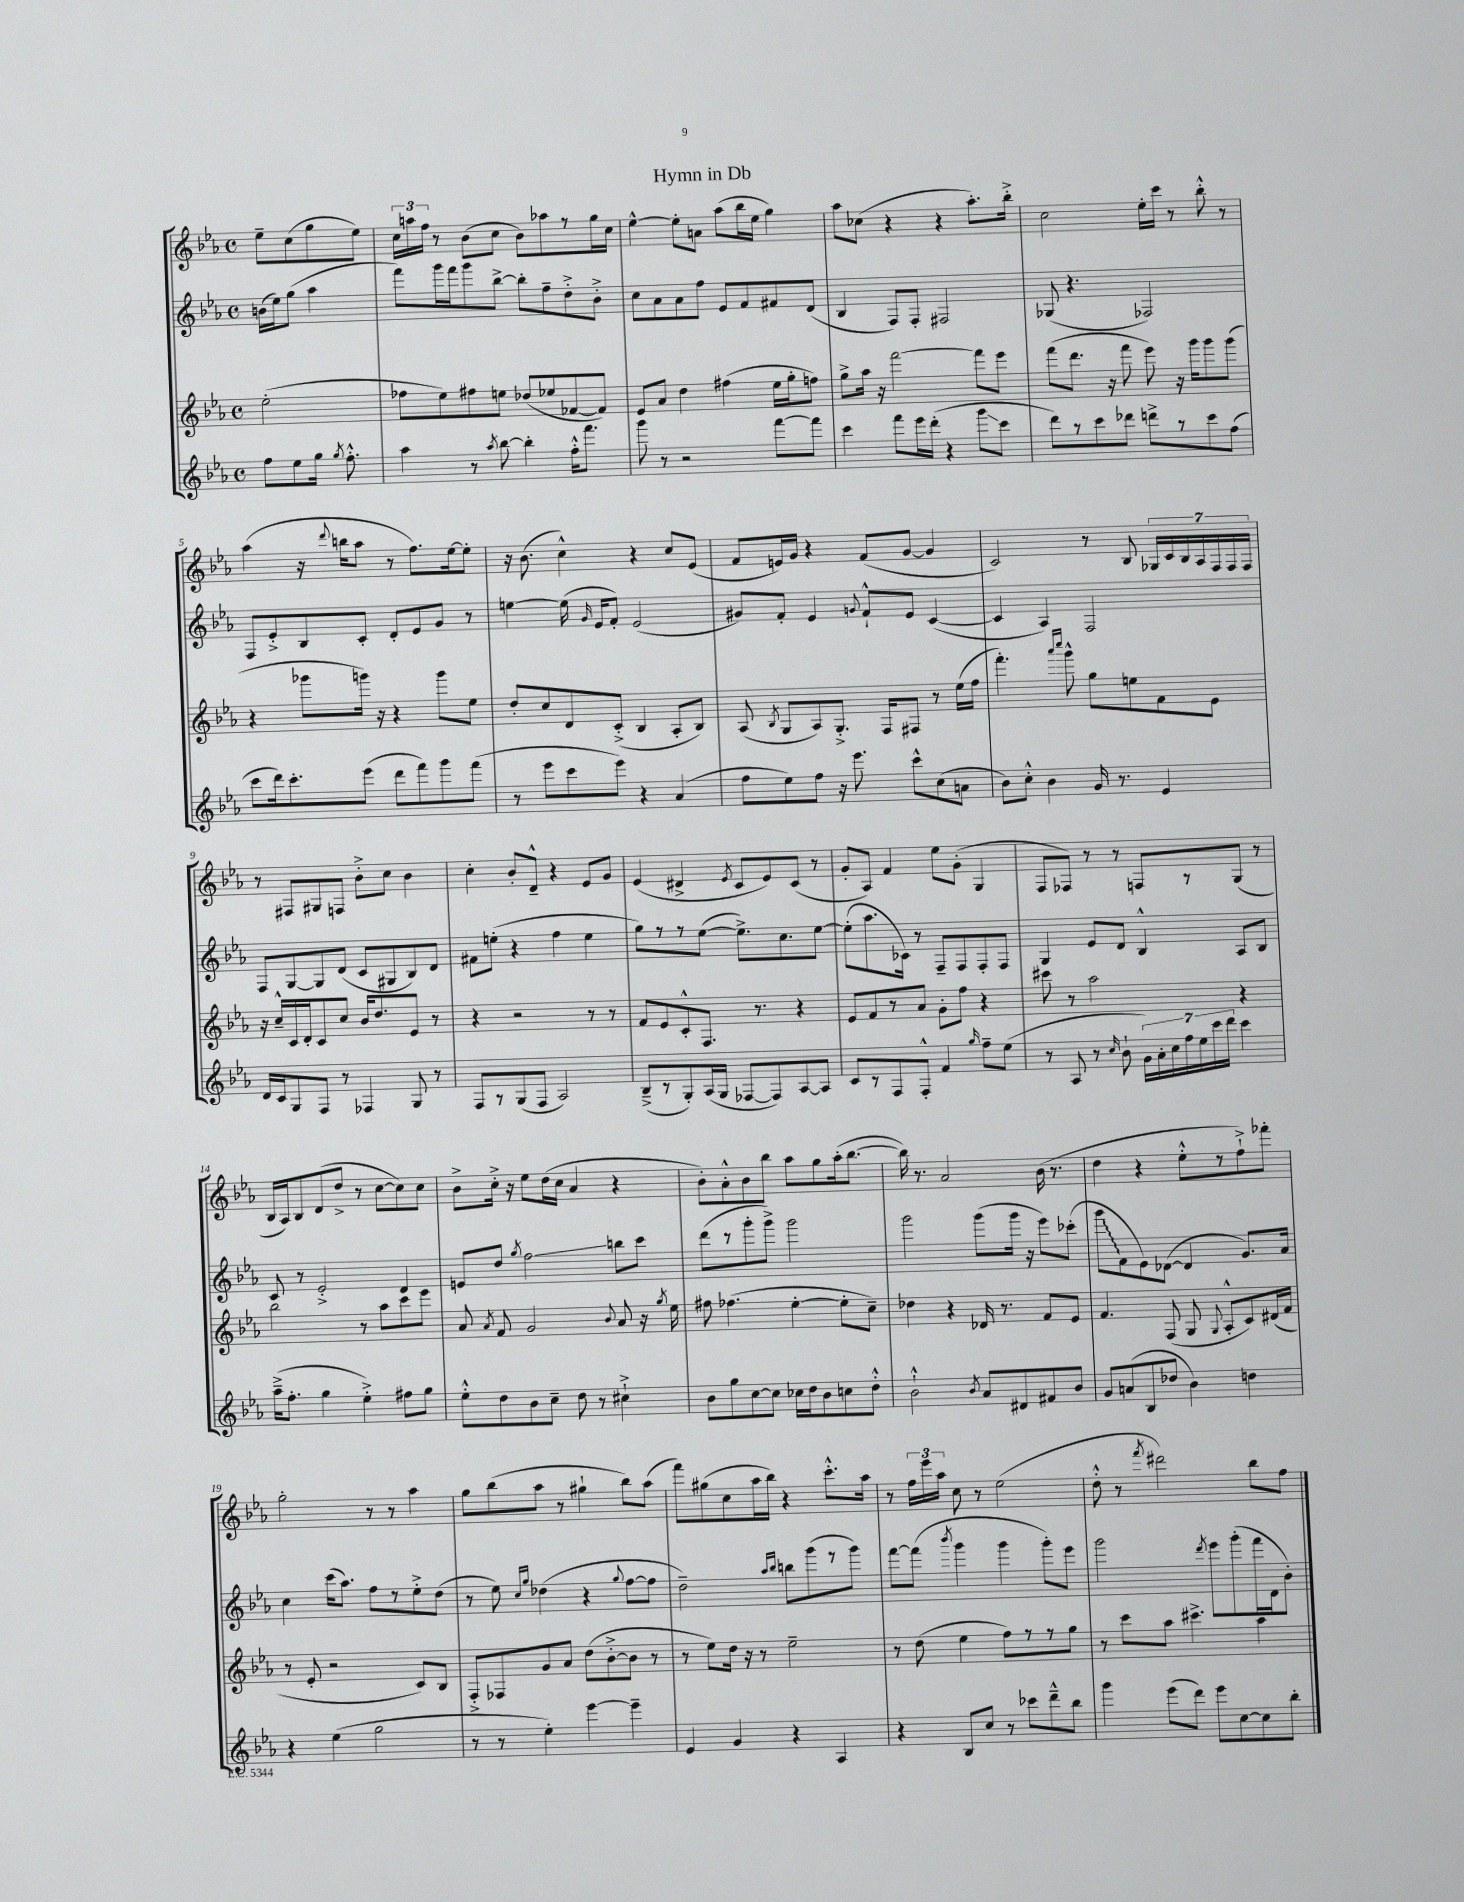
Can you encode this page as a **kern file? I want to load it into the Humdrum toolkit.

**kern	**kern	**kern	**kern
*staff4	*staff3	*staff2	*staff1
*clefG2	*clefG2	*clefG2	*clefG2
*k[b-e-a-]	*k[b-e-a-]	*k[b-e-a-]	*k[b-e-a-]
*M4/4	*M4/4	*M4/4	*M4/4
*met(c)	*met(c)	*met(c)	*met(c)
8ff\L	(2ee-'\	(16b\LL	8ee-~\L
.	.	16ee-\J)	.
8ee-\	.	(8gg\J	(8cc\
16gg\Jk	.	4aa-\	8gg\
8qgg/	.	.	.
8.ff'^^\	.	.	.
.	.	.	8ee-\J)
=	=	=	=
4aa-\	8ff-\L	8fff\L)	24cc\LL
.	.	.	24aa\
.	.	.	24ff\JJ
.	8ee-\)	16ggg\L	8r
.	.	16fff\J	.
8r	8ff#\	8ggg\	(8b-\L
8qaa-/	.	.	.
[8bb-\	8ee\J	[8bb-^\J	8cc\J
4bb-'\]	(8dd-/L	8bb-'\]L	8b-\L)
.	8ee-/	8ff~\	8aa-\
16ff'^^\LK	[8f-/	8dd'^\	8r
8.fff\J	.	.	.
.	8f-/]J)	8b-'^\J	16gg\L
.	.	.	16cc\JJ
=	=	=	=
8ggg\	8e-/L	8cc\L	[4ee-^^\
8r	8a-/J	8a-\	.
2r	4dd\	8a-\	8ee-'\]L
.	.	8ff\J	8a\J
.	(4ff#\	8e-/L	(8aa-\L
.	.	8f/	16bb-\L
.	.	.	16ee-\JJ
[8fff\L	16ee-\LL	8f#/	4gg\)
.	16gg'\J	.	.
8fff\]J	8ff\J)	(8d/J	.
=	=	=	=
4ccc\	8gg^\L	4B-/	8aa-\L
.	16aa-\Jk	.	(8cc-\J
.	16r	.	.
8fff\L	[2fff\	8F/L)	4r
16eee-\L	.	8F'/J	.
(16ddd'\JJ	.	.	.
4r	.	2F#/	4r
8ggg\L	8fff\]L	.	8.aa-'\L)
8ccc\J	8eee-\J	.	.
.	.	.	16bb-'^\Jk
=	=	=	=
8ddd\L)	(8fff\L	(8G-/	2cc\
8r	8.ddd\J	4.r	.
8ccc\	.	.	.
.	16r	.	.
8ddd-\J	8fff\	.	.
8ddd^\L	8eee-\)	2F-/)	16ee-'\LL
.	.	.	16ccc\JJ
8r	16r	.	8r
.	16ggg\LK	.	.
8ccc\	8ggg\	.	8bb-'^^\
(8ff\J	(8ggg\J	.	8r
=	=	=	=
8ccc\L	4r	8F/L	(4aa-\
16ddd\k)	.	8e-'^/	.
8.ccc'\	.	.	.
.	8ggg-\L	8B-/	16r
.	.	.	8qqddd/
.	.	.	16bb\LK
(8eee-\J	16ggg\Jk)	8c'/J	8aa-\J
.	16r	.	.
8ddd\L	4r	8d'/L	8r
8fff\)	.	8e-/	8.ff\L)
8ggg\	8ggg\L	8g/J	.
.	.	.	[16ee-\k
(8fff\J	8ee-\J	8r	8ee-'\]J
=	=	=	=
8r	8dd'/L	[4ee\	16r
.	.	.	(8.b-\
8eee-\L	8cc/	.	.
8ccc\	8d/	(16ee\]	4cc^^\)
.	.	16qqg/	.
.	.	16e-/LK	.
8eee-\J)	(8c'^/J	8f'/J)	.
4r	4B-/	(2e-/	4r
(4a-/	8A-'/L	.	8cc/L
.	8B-/J)	.	(8e-/J
=	=	=	=
8ff\L	(8A-/	8g#/L)	8f/L
.	8qB-/	.	.
8ee-\)	8G/L	8f'/J	16e/L)
.	.	.	16g/JJ
8ff\J	8A-/)	4e-/	4r
16r	8.G'^/J	.	.
8.eee-\	.	.	.
.	.	8qqg/	.
.	.	8f`^^/L	(8f/L
.	16F/LK	.	.
8ccc^^\L	8F#/J	8e-/J	[8g/J
(8cc\	8r	([4c/	4g/]
8a\J	(16ee-\LL	.	.
.	16ff\JJ	.	.
=	=	=	=
8b-\L)	4.fff'\)	4c/]	2c/)
8cc'^^\J	.	.	.
4b-\	.	4A-/)	.
.	16qqaaa-/LL	.	.
.	16qqcccc/JJ	.	.
.	8ggg^^\	.	.
16g/	8gg\L	2F/	8r
8.r	.	.	.
.	8ee\	.	8B-/
4e-/	8f\	.	28G-/LL
.	.	.	28c/
.	.	.	28B-/
.	.	.	28A-/
.	8e-\J	.	.
.	.	.	28F/
.	.	.	28F/
.	.	.	28F/JJ
=	=	=	=
16d/LL	16r	8F/L	8r
16c/J	16cc~^^/LL	.	.
8G/	16c/	[8G/	8F#/L
.	16d'/J	.	.
8F/J	8c/	8G/]	8G#/
8r	8cc/J	(8d/J	8F/J
4F-/	16b-/LK	8c/L	8b-'^\L
.	8.dd/	.	.
.	.	8G#/	8cc\J
8G/	8e-/J	8B-/)	4b-\
8r	8r	8d/J	.
=	=	=	=
8F/L	4r	8f#\L	4cc'\
8r	.	(8ee'\J	.
(8G/	2r	4r	8b-'/L
8F/J	.	.	8d~^^/J
2A-/)	.	4ff\	4r
.	8r	4ee\	8e-/L
.	8r	.	8g/J
=	=	=	=
(8B-~^/L	8f/L	8gg\L)	(4e-/
8r	8e-/	8r	.
8G'/)	8c'^^/	8r	4d#^/
(16A-/L	8.F/J	([8ee-\J	.
16G/JJ	.	.	.
.	.	.	8qe-/
[8F-/L	.	8.ee-^\]L)	8c/L
.	8.r	.	.
8F-/])	.	.	8e-/)
.	.	8.cc\	.
[8A-/	4r	.	(8c/J
8A-/]J	.	[8ee-\J	8r
=	=	=	=
8c/L	8e-/L	(8ee-'\]L	8g'/L
8r	8f/	8.aa-\	8A-/J)
8F/	8r	.	4f/
.	.	16c-\Jk)	.
8F'^^/J	8a-/J	8r	.
4f/	8g'\L	8F~/L	8ee-\L
.	8ff\J	8F/	(8g'\J
16qqgg/	.	.	.
8ff~\L	4r	8F'/	4G/
(8ee-\J	.	8F/J	.
=	=	=	=
8r	8ccc#\	4G/	8F/L
8A-/	8r	.	8F-/J)
8r	2aa-\	8e-/L	8r
16qqcc/	.	.	.
8b-`\	.	8d/J	8r
28g\LL)	.	4B-^^/	8F/L
28a-'\	.	.	.
28cc\	.	.	.
28ff\	.	.	.
.	.	.	8r
28ee-\	.	.	.
28ccc\	.	.	.
28ddd\JJ	.	.	.
4ccc\	4r	8A-/L	(8G/J
.	.	8B-/J	8r
=	=	=	=
(16aa-~^\LK	2bb-\	8c/	16B-/LL
8.ff'\J	.	.	16A-/J)
.	.	8r	8B-/
4gg\	.	2e-'^/	(8d/
.	.	.	8dd^/J
4ee-'^\)	8r	.	8r
.	8aa-\L	.	[8cc\L
8ff#\L	8ccc\	4d/	8cc\])
8gg\J	8eee-\J	.	8cc\J
=	=	=	=
8ee-'^^\L	8a-/	8e/L	8b-^\L
.	8qa-/	.	.
8dd\	8f/	8dd/J	16cc'^\Jk
.	.	.	16r
.	.	8qgg/	.
8b-\	2g/	2ff\	8ee-\L
8cc~\J	.	.	(16dd\L
.	.	.	16cc\JJ
8dd\	.	.	4a-/
8r	.	.	.
.	8qqb-/	.	.
4cc#`^\	8a-/	8bb\L	4r
.	16r	8ccc\J	.
.	8qgg/	.	.
.	16ee-\	.	.
=	=	=	=
8b-\L	8ff#\	(8ddd\L	8b-'\L)
8gg\	(4.ff-\	8r	8a-'^^\
[8cc\	.	8ggg'\	8b-\
8cc\]J	.	8ggg^\J)	8bb-\J
16cc-\LL	[4ee-'\	2ggg\	8aa-\L
16dd\J	.	.	.
8b-\	.	.	8gg\
8cc\	8ee-'\]L	.	(16aa-'\k
.	.	.	[8.bb-\J
8dd'^^\J	8cc~\J)	.	.
=	=	=	=
2b-`^^\	4dd-\	2ggg\	16bb-\])
.	.	.	8.r
.	4r	.	2a-/
8qb-/	.	.	.
8a-/L	16d-/	(8ggg\L	.
.	8.r	.	.
8d#/	.	16ggg\Jk	.
.	.	16r	.
8f#/	8f/L	8eee-\L)	(16b-\
.	.	.	8.r
8b-/J	8e-/J	(8ccc-'\J	.
=	=	=	=
8g/L	4.f/	8ggg\L	4dd\
(8a/	.	8f\	.
8B-/	.	8e-\)	4r
8dd-/J	(8F/	([8d-\J	.
4b-\)	8G/	4d-/]	8ee-'^^\L
.	8qqG/	.	.
.	8A-'^^/L	.	8r
4dd\	8c/)	8.g/L)	8ff`^\)
.	(16d#/L	.	8fff-'\J
.	16f/JJ	16a-/Jk	.
=	=	=	=
4r	8r	4cc\	2gg'\
.	8e-'/	.	.
(4ee-\	2r	(16ccc\LK	.
.	.	8.aa-\J)	.
2gg\	.	8ff\L	8r
.	.	8r	8r
.	8c/L)	8ee-'^\	4aa-\
.	8B-/J	(8dd\J	.
=	=	=	=
8r	8F'^/L	8r	8gg\L
8r	8F-/	8ee-\)	(8bb-\
.	.	16qqcc/LL	.
.	.	16qqgg/JJ	.
4ee-'\)	8g/	(4dd-\	8aa-\J
.	8a-/J	.	8r
[4eee-\	(8dd\L	4r	4gg#`\
.	[8b-'^\	.	.
.	.	8qqgg/	.
4eee-~\]	8b-\]J	[8ff\L	8bb-\L)
.	8r	8ff\]J	(8aa-\J
=	=	=	=
4e-/	8r	2dd~\)	8fff\L)
.	8ee-\L)	.	(8gg#\
4g/	16dd\Jk	.	8cc\
.	16r	.	.
.	8r	.	16aa-\L
.	.	.	16bb-\JJ)
.	.	16qqaa-/LL	.
.	.	16qqbb-/JJ	.
4r	2ee-~\	8bb\L	4r
.	.	(8ggg\	.
4A-/	.	8r	8.ccc'^^\L
.	.	8ggg\J)	.
.	.	.	16aa-\Jk
=	=	=	=
4r	8r	[8fff\L	8r
.	(8dd\	(8fff\]J	24ff\LL
.	.	.	24eee-\
.	.	.	24aa-\JJ
.	.	8qbbb-/	.
8B-/L	4ee-\	4ggg\	8cc\
8cc/J	.	.	8r
8r	8ff\L)	4ggg\	(2ee-\
8ccc-\L	8r	.	.
8ddd~^^\	8r	8ggg'\L)	.
8bb-\J	8gg\J	8eee-\J	.
=	=	=	=
4ggg\	8r	2ggg\	8dd'^^\
.	8ccc\L	.	8r
.	.	.	8qfff/
(8eee-\L	8aa-\J	.	2ddd#\)
8ddd\J)	4.ccc#^\	.	.
.	.	8qddd/	.
8eee-\L	.	8eee-\L	.
[8cc\	.	(8ggg'\	.
8cc\]	4aa-\	16fff\L	8bb-\L
.	.	16d\J	.
8bb-'\J	.	8b-'\J)	8ff\J
==	==	==	==
*-	*-	*-	*-
